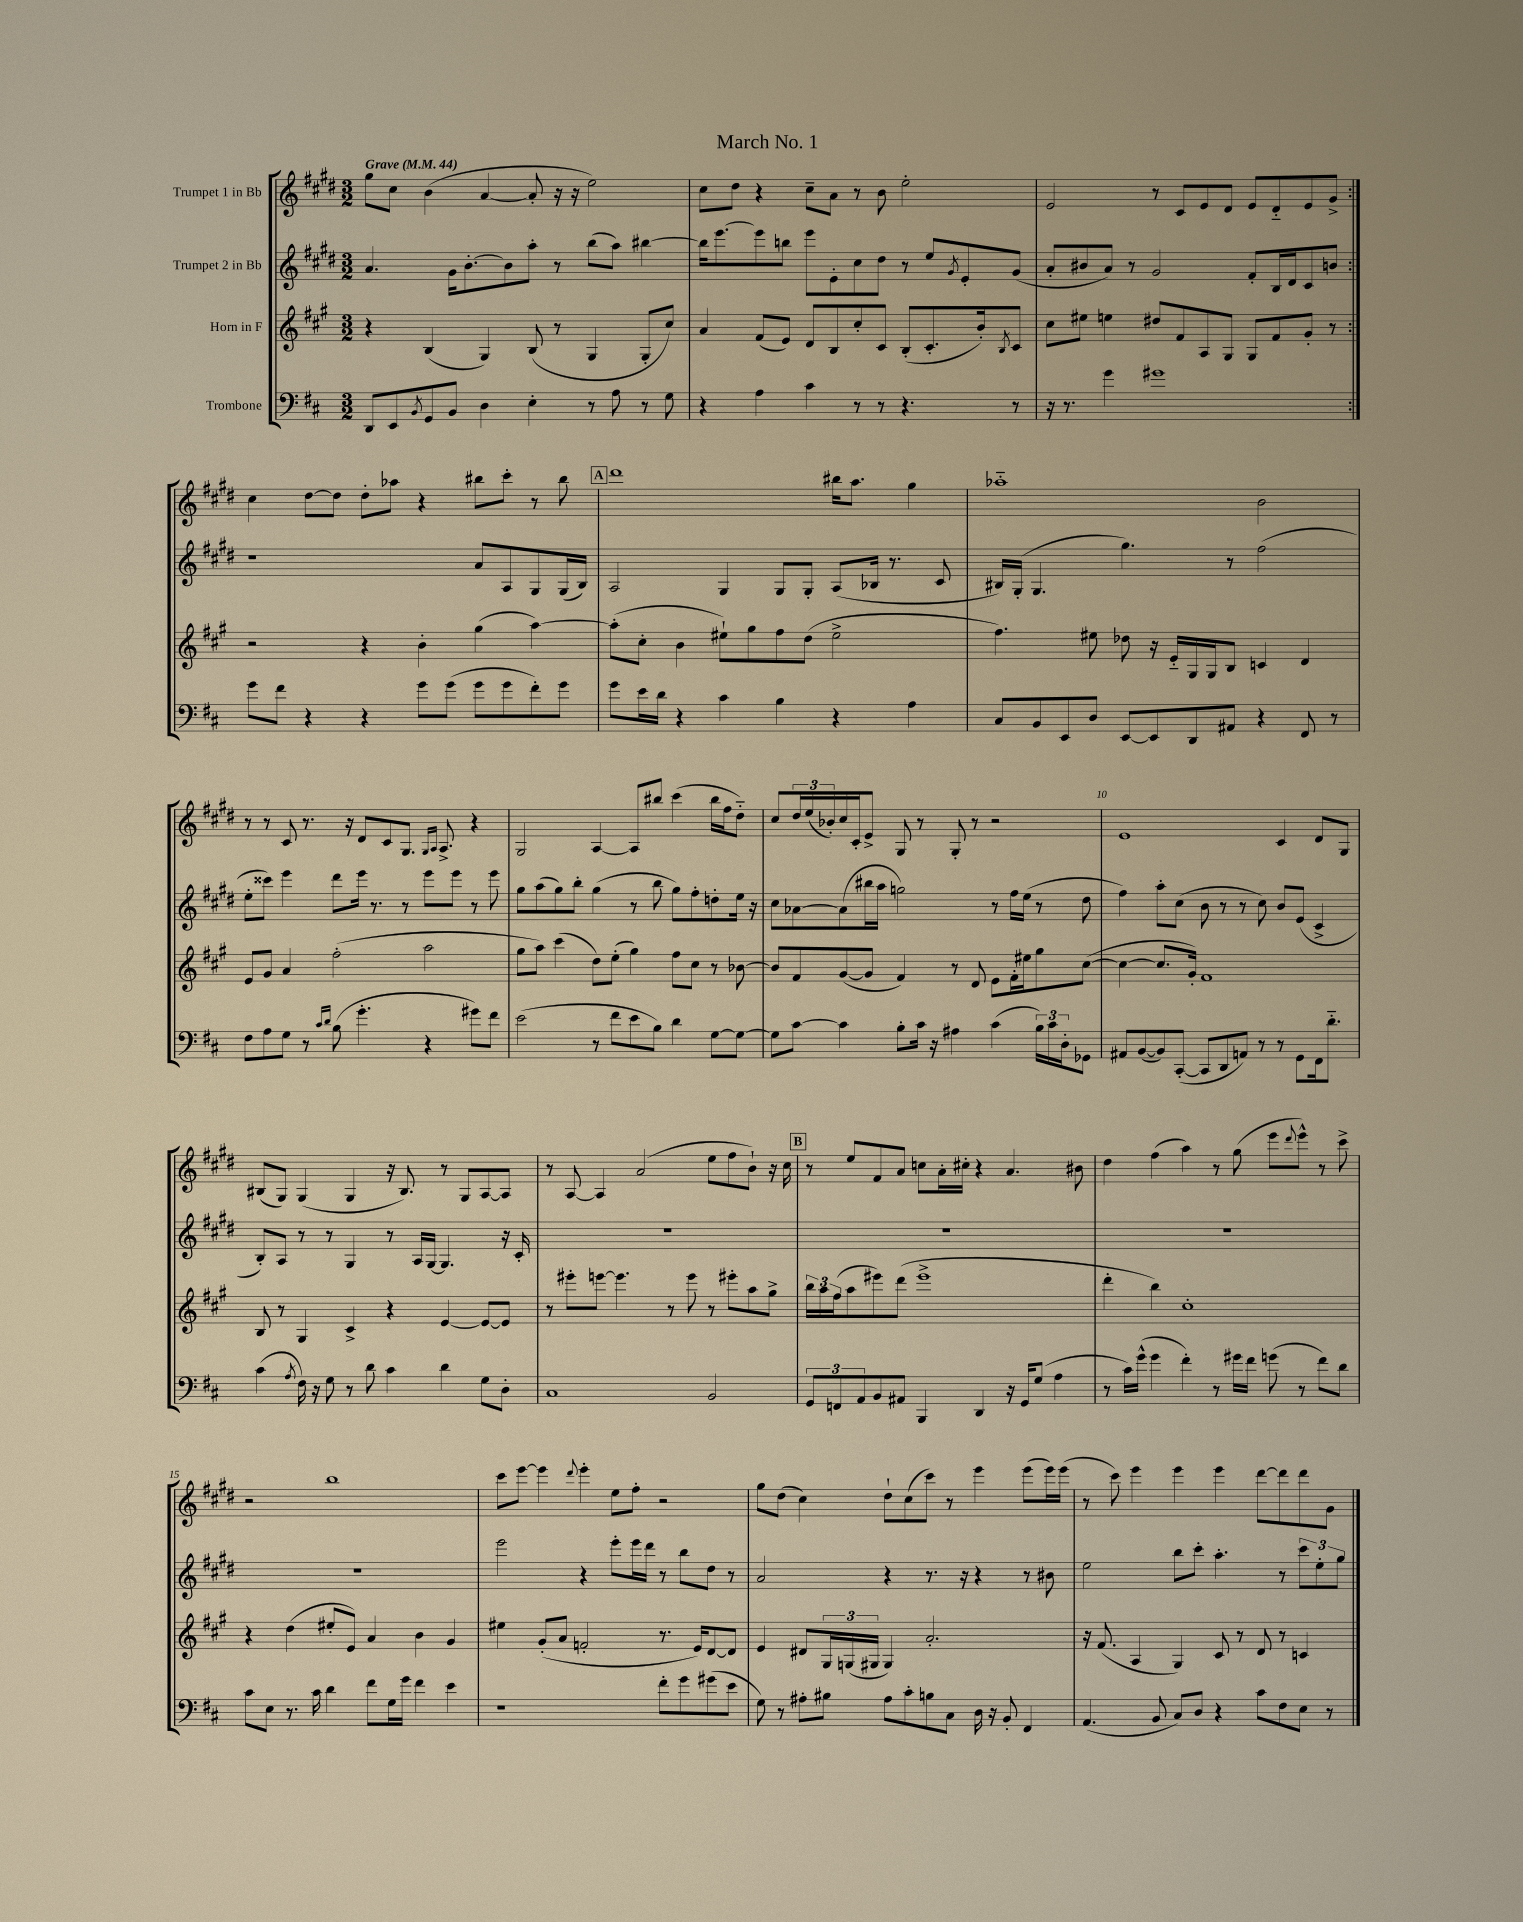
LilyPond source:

\header { title = "March No. 1" }
<<
\new StaffGroup <<
\new Staff = "s0" \with { instrumentName = "Trumpet 1 in Bb" } {
    \clef treble \key e \major \numericTimeSignature \time 3/2 \tempo "Grave" 4 = 44
    \repeat volta 2 { gis''8 cis''8 b'4( a'4~ a'8-. r16 r16 e''2) |
    cis''8 dis''8 r4 cis''8-- a'8 r8 b'8 e''2-. |
    e'2 r8 cis'8 e'8 dis'8 e'8 dis'8-_ e'8 gis'8-> | }
    cis''4 dis''8~ dis''8 dis''8-. aes''8 r4 bis''8 cis'''8-. r8 bis''8 |
    \mark \markup { \box "A" } dis'''1 bis''16 a''8. gis''4 |
    aes''1-_ b'2 |
    r8 r8 cis'8 r8. r16 dis'8 cis'8 gis8. \grace { gis16 a16 } a8.-> r4 |
    gis2 a4~ a8 bis''8 cis'''4( bis''16 fis''16 dis''8-_) |
    cis''8 \tuplet 3/2 { dis''16 e''16( bes'16-.) } cis''16 cis'16-. e'8-> gis8 r8 gis8-. r8 r2 |
    e'1 cis'4 dis'8 gis8 |
    bis8( gis8) gis4( gis4 r16 bis8.) r8 gis8 a8~ a8 |
    r8 a8~ a4 a'2( e''8 fis''8 b'8-!) r16 cis''16 |
    \mark \markup { \box "B" } r8 e''8 fis'8 a'8 c''8 a'16-. cis''16-. r4 a'4. bis'8 |
    dis''4 fis''4( a''4) r8 gis''8( e'''8 \appoggiatura { dis'''8 } e'''8-^) r8 cis'''8-> |
    r2 b''1 |
    cis'''8 e'''8~ e'''4 \appoggiatura { dis'''8 } e'''4-. e''8 fis''8-. r2 |
    gis''8 dis''8( cis''4) dis''8-! cis''8( cis'''8) r8 e'''4 e'''8( e'''16) e'''16( |
    r8 cis'''8) e'''4 e'''4 e'''4 dis'''8~ dis'''8 dis'''8 gis'8 \bar "|." |
}
\new Staff = "s1" \with { instrumentName = "Trumpet 2 in Bb" } {
    \clef treble \key e \major \numericTimeSignature \time 3/2
    \repeat volta 2 { a'4. gis'16 b'8.~-. b'8 a''8-. r8 b''8( a''8) bis''4~ |
    bis''16 e'''8.~ e'''8 b''8 e'''8 e'8-. cis''8 dis''8 r8 e''8 \acciaccatura { gis'8 } e'8-. gis'8( |
    a'8-. bis'8 a'8) r8 gis'2 fis'8-. b16 dis'16 cis'8 b'8 | }
    r1 a'8 a8 gis8 gis16( b16) |
    \mark \markup { \box "A" } a2 gis4 gis8 gis8-. a8( bes16 r8. cis'8 |
    bis16) gis16-.( gis4. gis''4.) r8 fis''2( |
    e''8-. cisis'''8) e'''4 dis'''8 e'''16 r8. r8 e'''8 e'''8 r8 e'''8 |
    gis''8 a''8( gis''8) b''8-. gis''4( r8 b''8 gis''8) fis''8-. d''8-. e''16 r16 |
    cis''8 aes'8~ aes'8( bis''16 a''16 g''2) r8 fis''16 e''16( r8 dis''8 |
    fis''4) a''8-. cis''8( b'8 r8 r8 cis''8) b'8 e'8( cis'4-> |
    b8-.) a8 r8 r8 gis4 r8 a16 gis16~ gis4. r16 cis'16-. |
    R1. |
    \mark \markup { \box "B" } R1. |
    R1. |
    R1. |
    e'''2 r4 e'''8-. e'''16 dis'''16 r8 b''8 dis''8 r8 |
    a'2 r4 r8. r16 r4 r8 bis'8 |
    e''2 b''8 cis'''8-. a''4.-. r8 \tuplet 3/2 { cis'''8 e''8-. gis''8 } \bar "|." |
}
\new Staff = "s2" \with { instrumentName = "Horn in F" } {
    \clef treble \key a \major \numericTimeSignature \time 3/2
    \repeat volta 2 { r4 b4( gis4) b8( r8 gis4 gis8-. cis''8) |
    a'4 fis'8( e'8) d'8 b8 cis''8-. cis'8 b8-.( cis'8.-. b'16-.) \acciaccatura { b8 } cis'8 |
    cis''8 eis''8 e''4 dis''8 fis'8 a8 gis8 gis8 fis'8 gis'8-. r8 | }
    r2 r4 b'4-. gis''4( a''4~) |
    \mark \markup { \box "A" } a''8-.( cis''8-. b'4 eis''8-!) gis''8 fis''8 d''8( eis''2-> |
    fis''4.) eis''8 des''8 r16 e'16-_ gis16 gis16 b8 c'4 d'4 |
    e'8 gis'8 a'4 fis''2-.( a''2 |
    gis''8 a''8) cis'''4( d''8) e''8-.( gis''4) fis''8 cis''8 r8 bes'8~ |
    bes'8 fis'8 gis'8~( gis'8 fis'4) r8 d'8 e'8 fis'16-. eis''16 gis''8 cis''8~( |
    cis''4~ cis''8. gis'16-.) fis'1 |
    b8 r8 gis4 cis'4-> r4 e'4~ e'8~ e'8 |
    r8 eis'''8-. e'''8~ e'''4. r8 e'''8 r8 eis'''8-. a''8 gis''8-> |
    \mark \markup { \box "B" } \tuplet 3/2 { b''16 a''16 fis''16( } a''8 eis'''8) d'''8( eis'''1-> |
    d'''4-. b''4) cis''1-. |
    r4 d''4( eis''8-. e'8) a'4 b'4 gis'4 |
    eis''4 gis'8-.( a'8 f'2-. r8. e'16) d'8~ d'8 |
    e'4 dis'8 \tuplet 3/2 { gis16 g16( gis16 } gis4) a'2.-. |
    r16 fis'8.( a4 gis4) cis'8 r8 d'8 r8 c'4 \bar "|." |
}
\new Staff = "s3" \with { instrumentName = "Trombone" } {
    \clef bass \key d \major \numericTimeSignature \time 3/2
    \repeat volta 2 { d,8 e,8 \acciaccatura { b,8 } g,8 b,8 d4 e4-. r8 a8 r8 g8 |
    r4 a4 cis'4 r8 r8 r4. r8 |
    r16 r8. g'4 gis'1 | }
    g'8 fis'8 r4 r4 g'8 g'8( g'8 g'8 fis'8-.) g'8 |
    \mark \markup { \box "A" } g'8 e'16 d'16 r4 cis'4 b4 r4 a4 |
    cis8 b,8 e,8 d8 e,8~ e,8 d,8 ais,8 r4 fis,8 r8 |
    fis8 a8 g8 r8 \grace { cis'16 d'16 } b8( g'4.-. r4 gis'8) fis'8 |
    e'2( r8 fis'8 e'8 b8) d'4 g8~ g8~ |
    g8 cis'8~ cis'4 b8-. cis'16 r16 ais4 cis'4( \tuplet 3/2 { b16) cis'16 d16-. } ges,8 |
    ais,8 b,8~( b,8) cis,8~-.( cis,8 d,8 a,8) r8 r8 g,8 fis,16 d'8.-_ |
    cis'4( \acciaccatura { a8 } fis16) r16 g8 r8 d'8 cis'4 d'4 g8 d8-. |
    cis1 b,2 |
    \mark \markup { \box "B" } \tuplet 3/2 { g,8 f,8 a,8 } b,8 ais,8 b,,4 d,4 r16 g,16 g8( a4 |
    r8 cis'16) g'16-^( g'4 fis'4-.) r8 gis'16 fis'16 g'8( r8 fis'8) d'8 |
    cis'8 e8 r8. cis'16 d'4 fis'8 g16 g'16 fis'4 e'4 |
    r1 fis'8-. g'8 gis'8( e'8 |
    g8) r8 ais8-. bis8 ais8 cis'8-. b8 cis8 d16 r16 b,8-. fis,4 |
    a,4.( b,8 cis8) d8 r4 cis'8 fis8 e8 r8 \bar "|." |
}
>>
>>
\layout { \context { \Score \override BarNumber.break-visibility = ##(#f #t #t) barNumberVisibility = #(every-nth-bar-number-visible 5) } }
